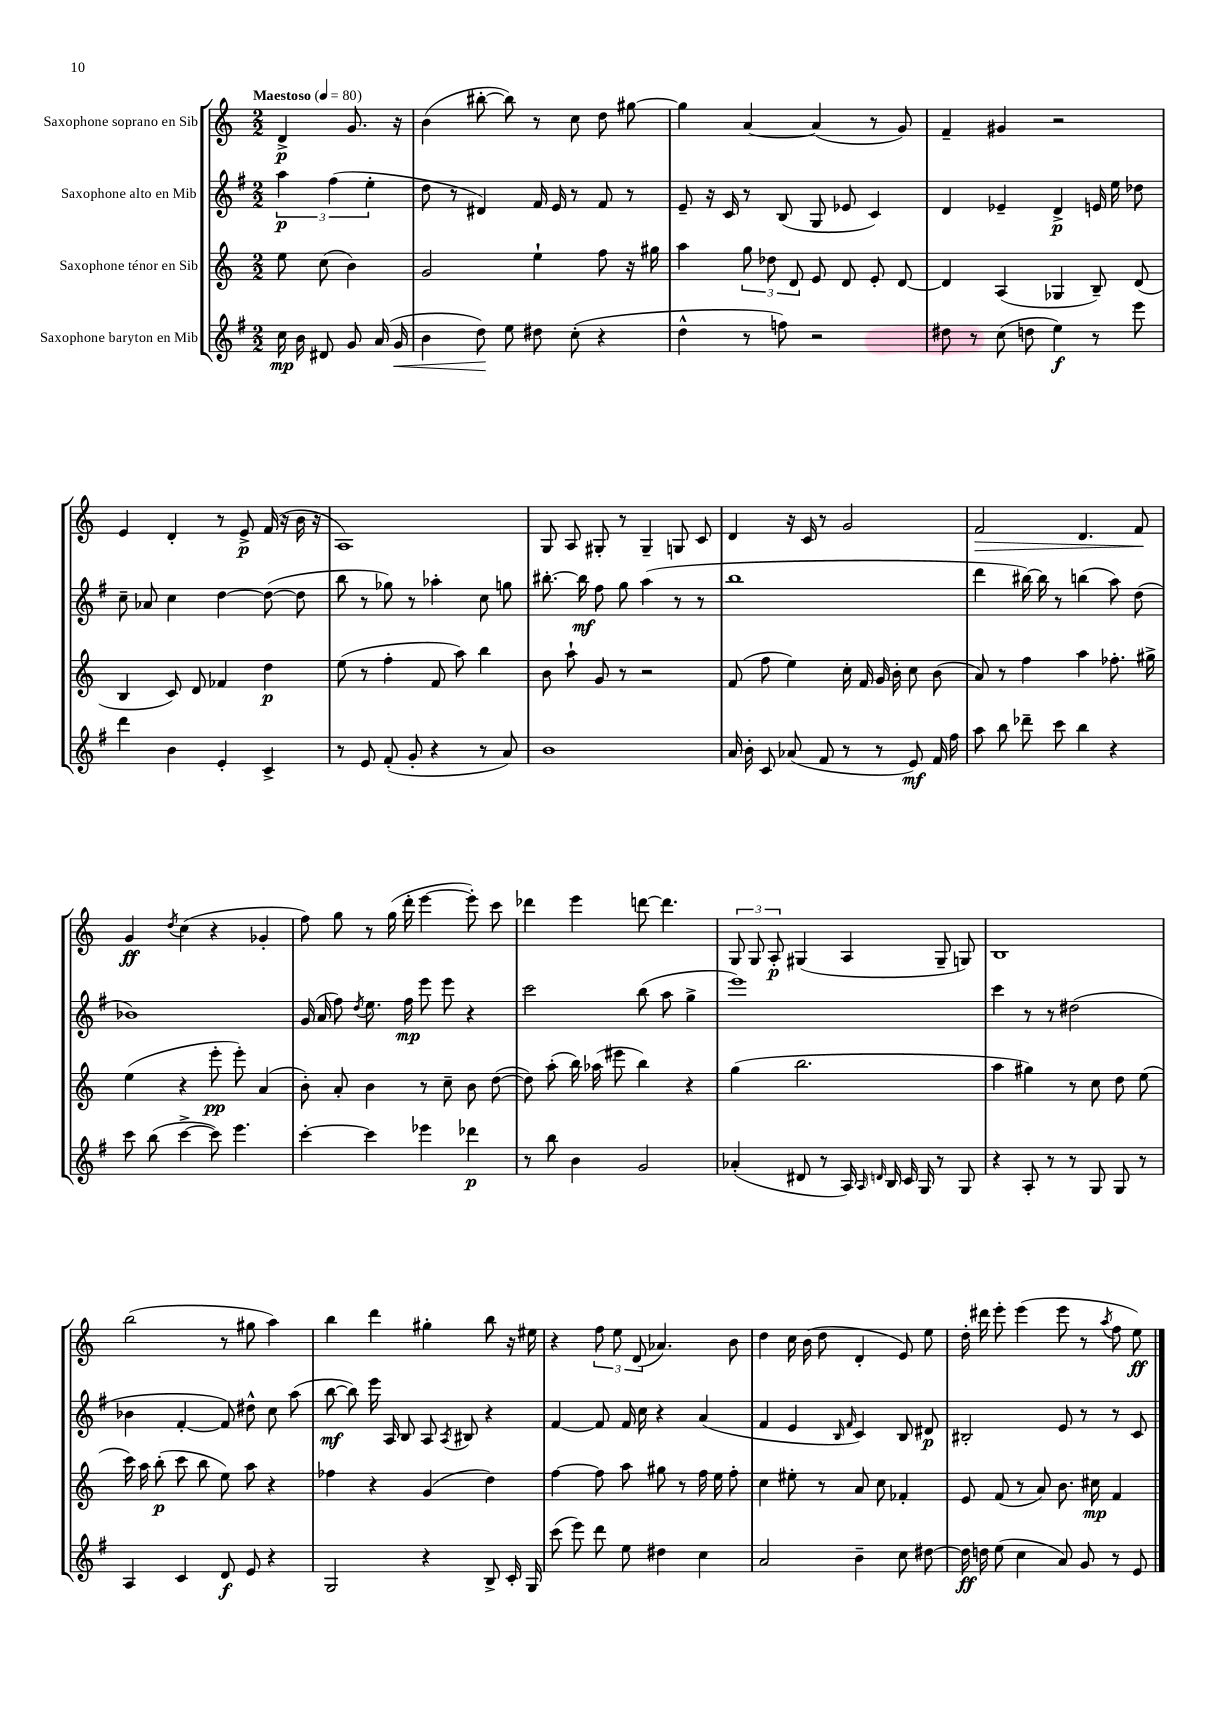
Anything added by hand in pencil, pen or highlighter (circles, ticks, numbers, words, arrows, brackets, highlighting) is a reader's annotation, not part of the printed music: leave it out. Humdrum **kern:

**kern	**kern	**kern	**kern
*staff4	*staff3	*staff2	*staff1
*clefG2	*clefG2	*clefG2	*clefG2
*k[f#]	*k[]	*k[f#]	*k[]
*M2/2	*M2/2	*M2/2	*M2/2
*MM80	*MM80	*MM80	*MM80
16cc\	8ee\	6aa\	4d^/
16b\	.	.	.
8d#/	(8cc\	.	.
.	.	(6ff#\	.
8g/	4b\)	.	8.g/
.	.	6ee'\	.
(16a/	.	.	.
16g/	.	.	16r
=	=	=	=
4b\	2g/	8dd\	(4b\
.	.	8r	.
8dd\)	.	4d#/)	[8bb#'\
8ee\	.	.	8bb#\])
8dd#\	4ee`\	16f#/	8r
.	.	16e/	.
(8cc'\	.	8r	8cc\
4r	8ff\	8f#/	8dd\
.	16r	8r	[8gg#\
.	16gg#\	.	.
=	=	=	=
4dd^^\	4aa\	8e~/	4gg#\]
.	.	16r	.
.	.	16c/	.
8r	12gg\	8r	[4a/
.	12dd-\	.	.
8ff\)	.	(8B/	.
.	12d/	.	.
2r	8e/	8G/	(4a/]
.	8d/	8e-/	.
.	8e'/	4c/)	8r
.	[8d/	.	8g/)
=	=	=	=
8dd#\	4d/]	4d/	4f~/
8r	.	.	.
(8cc\	(4A/	4e-~/	4g#/
8dd\	.	.	.
4ee\)	4G-/	4d^/	2r
8r	8B~/)	16e/	.
.	.	16ee\	.
8eee\	(8d/	8dd-\	.
=	=	=	=
4ddd\	4B/	8cc~\	4e/
.	.	8a-/	.
4b\	8c/)	4cc\	4d'/
.	8d/	.	.
4e'/	4f-/	[4dd\	8r
.	.	.	8e^/
4c^/	4dd\	(8dd\_	(16f/
.	.	.	16r
.	.	8dd\]	16b\
.	.	.	16r
=	=	=	=
8r	(8ee\	8bb\	1A)
8e/	8r	8r	.
(8f#'/	4ff'\	8gg-\)	.
8g'/	.	8r	.
4r	8f/	4aa-'\	.
.	8aa\)	.	.
8r	4bb\	8cc\	.
8a/)	.	8gg\	.
=	=	=	=
1b	8b\	[8.bb#'\	8G/
.	8aa`\	.	8A/
.	.	16bb#\]	.
.	8g/	8ff#\	8G#'/
.	8r	8gg\	8r
.	2r	(4aa\	4G#~/
.	.	8r	8G/
.	.	8r	8c/
=	=	=	=
16a/	(8f/	1bb	4d/
16b'\	.	.	.
8c/	8ff\	.	.
(8a-/	4ee\)	.	16r
.	.	.	16c/
8f#/	.	.	8r
8r	16cc'\	.	2g/
.	16f/	.	.
8r	16g/	.	.
.	16b'\	.	.
8e/)	8cc\	.	.
16f#/	(8b\	.	.
16ff#\	.	.	.
=	=	=	=
8aa\	8a/)	4ddd\	2f/
8bb\	8r	.	.
8ddd-~\	4ff\	[16bb#\)	.
.	.	16bb#\]	.
8ccc\	.	8r	.
4bb\	4aa\	(4bb\	4.d/
4r	8.ff-'\	8aa\)	.
.	.	(8dd\	8f/
.	16gg#^\	.	.
=	=	=	=
8ccc\	(4ee\	1b-)	4g/
(8bb\	.	.	.
.	.	.	8qdd/
[4ccc^\	4r	.	(4cc\
8ccc\])	8eee'\	.	4r
4.eee\	8eee'\)	.	.
.	(4a/	.	4g-'/
=	=	=	=
[4ccc'\	8b'\)	(16g/	8ff\)
.	.	16a/	.
.	8a'/	8ff#\)	8gg\
.	.	8qdd/	.
4ccc\]	4b\	8.ee\	8r
.	.	.	(16gg\
.	.	16ff#\	16ddd'\
4eee-\	8r	8eee\	[4eee\
.	8cc~\	8eee\	.
4ddd-\	8b\	4r	8eee'\])
.	([8dd\	.	8ccc\
=	=	=	=
8r	8dd\])	2ccc\	4ddd-\
8bb\	(8aa'\	.	.
4b\	16bb\)	.	4eee\
.	(16aa-\	.	.
.	8eee#\	.	.
2g/	4bb\)	(8bb\	[8ddd\
.	.	8aa\	4.ddd\]
.	4r	4gg^\	.
=	=	=	=
(4a-'/	(4gg\	1eee)	12G/
.	.	.	12G/
.	.	.	12A'/
8d#/	2.bb\	.	(4G#/
8r	.	.	.
16A/)	.	.	4A/
16qqA/	.	.	.
16qqd/	.	.	.
16B/	.	.	.
16c/	.	.	.
16G/	.	.	.
8r	.	.	8G#~/
8G/	.	.	8G/)
=	=	=	=
4r	4aa\	4ccc\	1B
8A'/	4gg#\)	8r	.
8r	.	8r	.
8r	8r	(2dd#\	.
8G/	8cc\	.	.
8G/	8dd\	.	.
8r	(8ee\	.	.
=	=	=	=
4A/	16ccc\)	4b-\	(2bb\
.	16aa\	.	.
.	(8bb'\	.	.
4c/	8ccc\	[4f#'/	.
.	8bb\	.	.
8d/	8ee\)	8f#/])	8r
8e/	8aa\	8dd#^^\	8gg#\
4r	4r	8cc\	4aa\)
.	.	(8aa\	.
=	=	=	=
2G/	4ff-\	[8bb\	4bb\
.	.	8bb\])	.
.	4r	16eee\	4ddd\
.	.	16A/	.
.	.	8B/	.
4r	(4g/	8A/	4gg#'\
.	.	8qA/	.
.	.	8B#/	.
8B^/	4dd\)	4r	8bb\
16c'/	.	.	16r
16G/	.	.	16ee#\
=	=	=	=
(8ccc\	[4ff\	[4f#/	4r
8eee\)	.	.	.
8ddd\	8ff\]	8f#/]	12ff\
.	.	.	12ee\
8ee\	8aa\	16f#/	.
.	.	.	(12d/
.	.	16cc\	.
4dd#\	8gg#\	4r	4.a-/)
.	8r	.	.
4cc\	16ff\	(4a/	.
.	16ee\	.	.
.	8ff'\	.	8b\
=	=	=	=
2a/	4cc\	4f#/	4dd\
.	8ee#'\	4e/	16cc\
.	.	.	(16b\
.	8r	.	8dd\
.	.	16qqB/	.
.	.	16qqf#/	.
4b~\	8a/	4c/)	4d'/
.	8cc\	.	.
8cc\	4f-'/	8B/	8e/)
[8dd#\	.	8d#/	8ee\
=	=	=	=
16dd#\]	8e/	2B#'/	16dd'\
16dd\	.	.	16ddd#\
(8ee\	(8f/	.	8eee'\
4cc\	8r	.	(4eee\
.	8a/)	.	.
8a/)	8.b\	8e/	8eee\
8g/	.	8r	8r
.	16cc#\	.	.
.	.	.	8qaa/
8r	4f/	8r	8ff\
8e/	.	8c/	8ee\)
==	==	==	==
*-	*-	*-	*-
